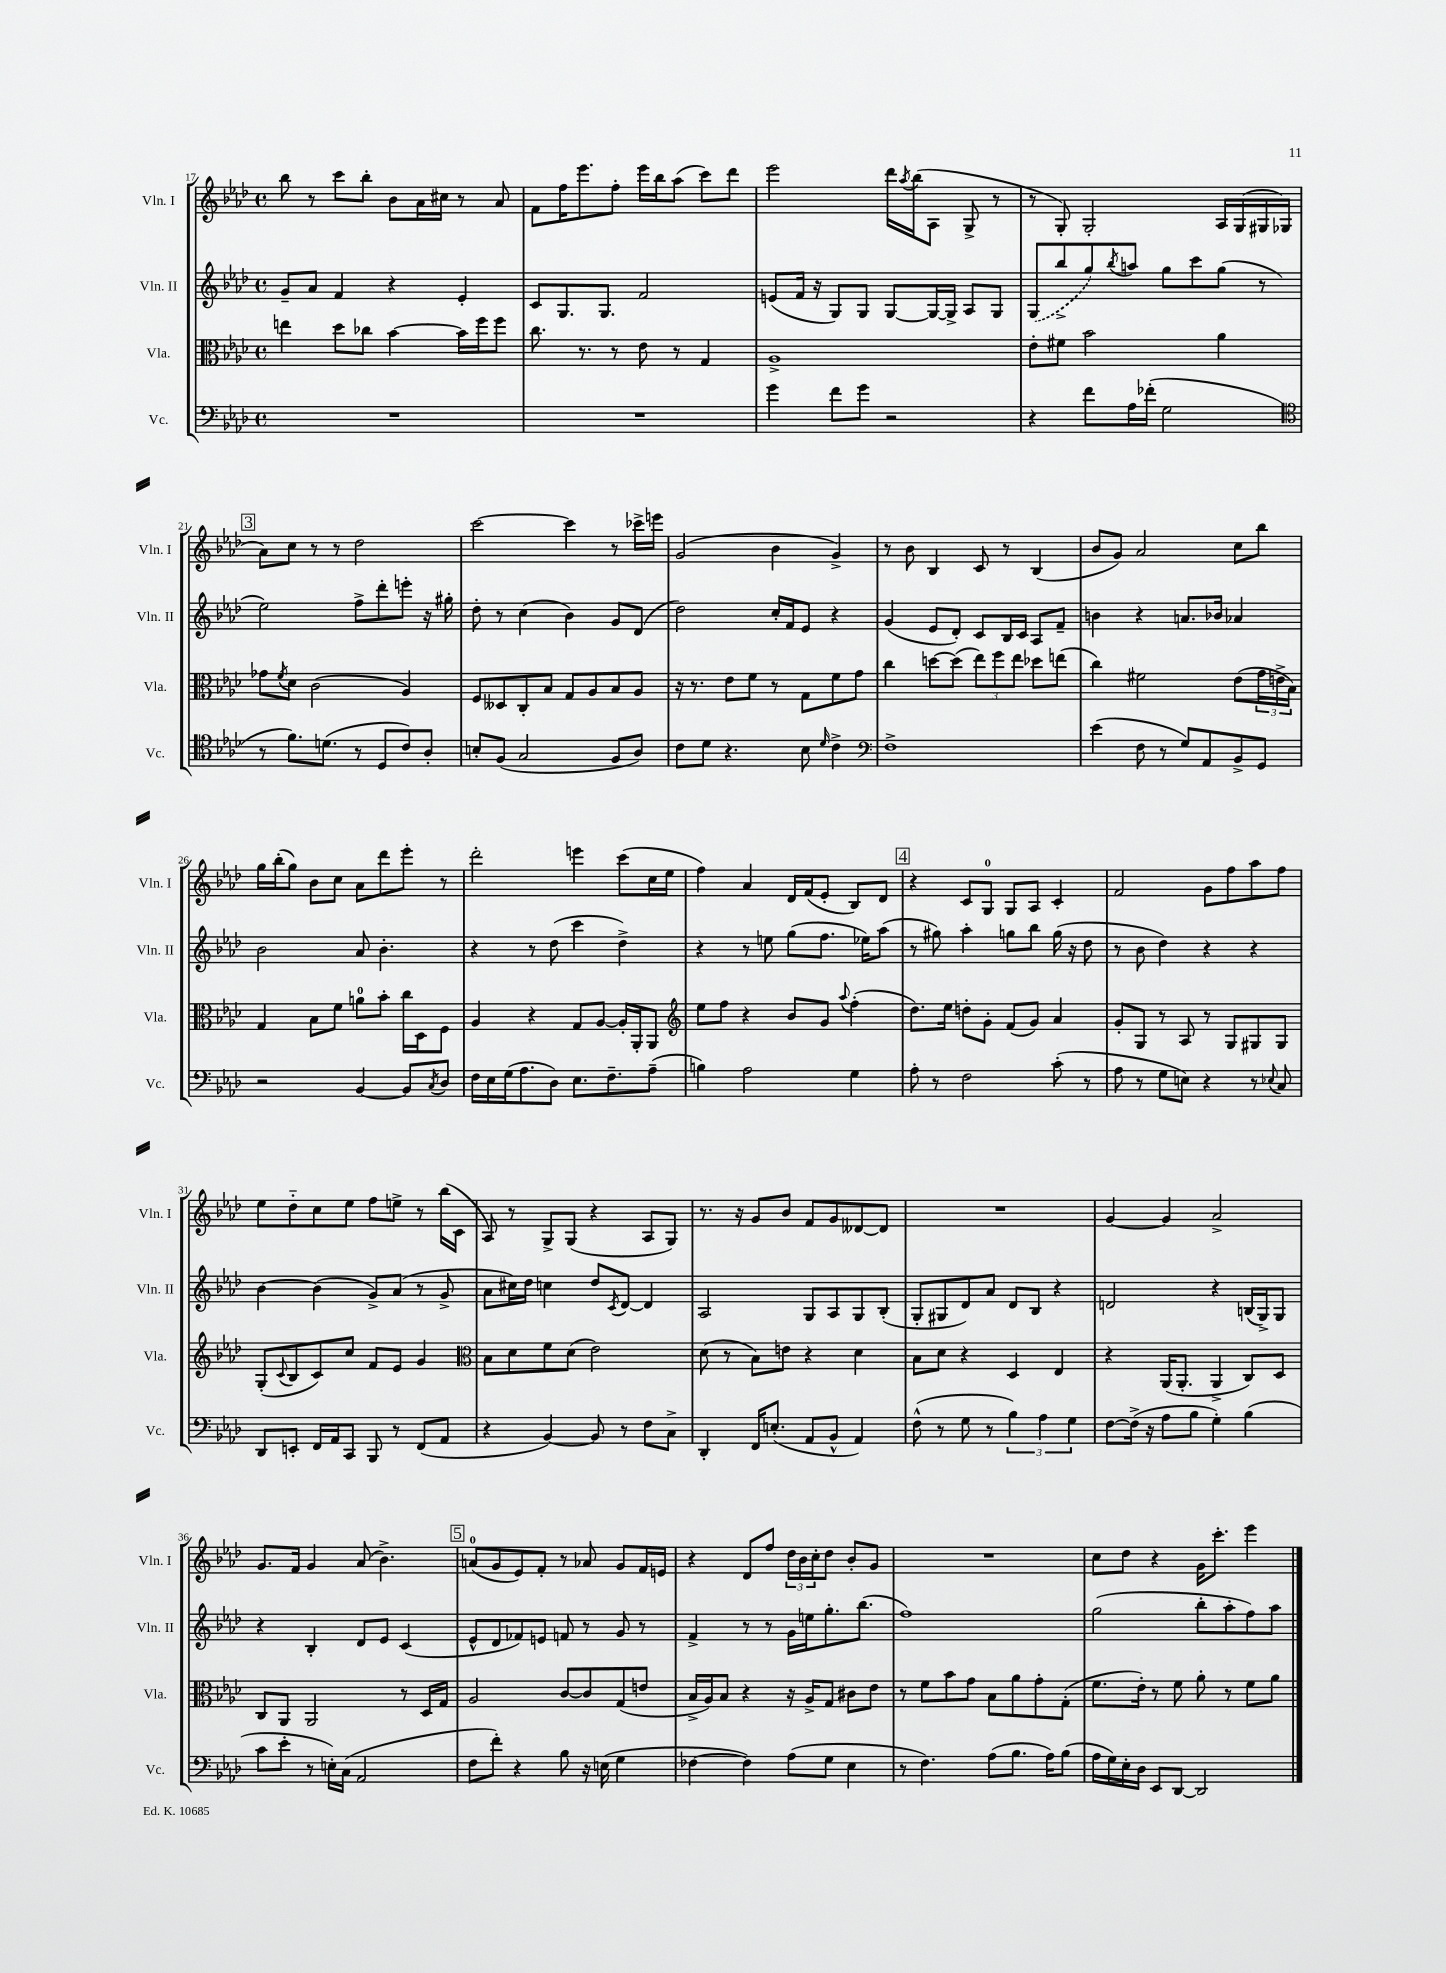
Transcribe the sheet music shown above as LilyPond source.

<<
\new StaffGroup <<
\new Staff = "s0" \with { instrumentName = "Vln. I" shortInstrumentName = "Vln. I" } {
    \clef treble \key aes \major \defaultTimeSignature \time 4/4
    bes''8 r8 c'''8 bes''8-. bes'8 aes'16 cis''16 r8 aes'8 |
    f'8 f''16 ees'''8. f''8-. ees'''16 bes''16 aes''8( c'''8) des'''8 |
    ees'''2 des'''16 \acciaccatura { aes''8 } bes''16( aes8 g8-> r8 |
    r8 g8-.) g2-. aes16 g16( gis16 ges16 |
    \mark \markup { \box "3" } aes'8) c''8 r8 r8 des''2 |
    c'''2~ c'''4 r8 ces'''16-> e'''16 |
    g'2( bes'4 g'4->) |
    r8 bes'8 bes4 c'8 r8 bes4( |
    bes'8 g'8) aes'2 c''8 bes''8 |
    g''16 bes''16-.( g''8) bes'8 c''8 aes'8 des'''8 ees'''8-. r8 |
    des'''2-. e'''4 c'''8( c''16 ees''16 |
    f''4) aes'4 des'16 f'16( ees'8-. bes8) des'8 |
    \mark \markup { \box "4" } r4 c'8 g8-0 g8 aes8 c'4-. |
    f'2 g'8 f''8 aes''8 f''8 |
    ees''8 des''8-_ c''8 ees''8 f''8 e''8-> r8 bes''16( c'16 |
    aes8) r8 g8-> g8( r4 aes8 g8) |
    r8. r16 g'8 bes'8 f'8 g'8 deses'8~ deses'8 |
    R1 |
    g'4~ g'4 aes'2-> |
    g'8. f'16 g'4 aes'8( bes'4.->) |
    \mark \markup { \box "5" } a'8-0( g'8 ees'8) f'8-. r8 aes'8 g'8 f'16 e'16 |
    r4 des'8 f''8 \tuplet 3/2 { des''16 bes'16 c''16-. } des''8 bes'8-. g'8 |
    R1 |
    c''8 des''8 r4 g'16 c'''8.-. ees'''4 \bar "|." |
}
\new Staff = "s1" \with { instrumentName = "Vln. II" shortInstrumentName = "Vln. II" } {
    \clef treble \key aes \major \defaultTimeSignature \time 4/4
    g'8-- aes'8 f'4 r4 ees'4-. |
    c'8 g8. g8. f'2 |
    e'8( f'16 r16 g8) g8 g8~ g16~ g16-> aes8 g8 |
    \once \slurDashed g8( bes''8-> g''8) \acciaccatura { bes''8 } a''8 g''8 c'''8 g''8( r8 |
    \mark \markup { \box "3" } ees''2) f''8-> des'''8-. e'''8-. r16 gis''16-. |
    des''8-. r8 c''4( bes'4) g'8 des'8( |
    des''2) c''16-. f'16 ees'8 r4 |
    g'4( ees'8 des'8-.) c'8 bes16 c'16 aes8 f'8-- |
    b'4 r4 a'8. bes'16 aes'4 |
    bes'2 aes'8 bes'4.-. |
    r4 r8 des''8( c'''4 des''4->) |
    r4 r8 e''8 g''8( f''8. ees''16) aes''8( |
    \mark \markup { \box "4" } r8 gis''8) aes''4-. g''8 bes''8 g''16( r16 des''8 |
    r8 bes'8 des''4) r4 r4 |
    bes'4~ bes'4( g'8->) aes'8( r8 g'8-> |
    aes'8 cis''16) des''16 c''4 des''8 \acciaccatura { c'8 } des'8~ des'4 |
    aes2 g8 aes8 g8 bes8-.( |
    g8-. gis8 des'8) aes'8 des'8 bes8 r4 |
    d'2 r4 b16( g16->) g8 |
    r4 bes4-. des'8 ees'8 c'4( |
    \mark \markup { \box "5" } ees'8-^ des'8 fes'8) e'8 f'8 r8 g'8 r8 |
    f'4-> r8 r8 g'16 e''16 g''8.-. bes''8.( |
    f''1) |
    g''2( bes''8-. aes''8-. f''8) aes''8 \bar "|." |
}
\new Staff = "s2" \with { instrumentName = "Vla." shortInstrumentName = "Vla." } {
    \clef alto \key aes \major \defaultTimeSignature \time 4/4
    e''4 des''8 ces''8 bes'4~ bes'16 f''16 f''8 |
    c''8. r8. r8 ees'8 r8 g4 |
    aes1-> |
    ees'8-. fis'8 bes'2 aes'4 |
    \mark \markup { \box "3" } ges'8 \acciaccatura { f'8 } des'8 c'2( aes4) |
    f8 deses8 c8-. bes8 g8 aes8 bes8 aes8 |
    r16 r8. ees'8 f'8 r8 g8 f'8 g'8 |
    c''4 d''8~ d''8( \tuplet 3/2 { ees''8) f''8 ees''8 } des''8 e''8( |
    c''4) fis'2 ees'8( \tuplet 3/2 { g'16 e'16-> bes16) } |
    g4 bes8 f'8 a'8-0 bes'8-. c''16 des16 f8 |
    aes4 r4 g8 aes8~ aes16-. aes,16-. aes,8 |
    \clef treble ees''8 f''8 r4 bes'8 g'8 \appoggiatura { aes''8 } f''4-.( |
    \mark \markup { \box "4" } des''8.) ees''16 d''8-. g'8-. f'8( g'8) aes'4 |
    g'8-. g8 r8 aes8 r8 g8 gis8 gis8 |
    g8-.( \appoggiatura { c'8 } bes8 c'8) c''8 f'8 ees'8 g'4 |
    \clef alto bes8 des'8 f'8 des'8( ees'2) |
    des'8( r8 bes8) e'8 r4 des'4 |
    bes8 des'8 r4 des4 ees4 |
    r4 aes,16( aes,8.-. aes,4-> c8) des8 |
    c8 aes,8 aes,2 r8 des16 g16 |
    \mark \markup { \box "5" } aes2 c'8~ c'8 g8( e'8 |
    bes16-> aes16) bes8 r4 r16 aes16-> g8 cis'8 ees'8 |
    r8 f'8 bes'8 g'8 bes8 aes'8 g'8-. g8-.( |
    f'8. ees'16-.) r8 f'8 aes'8-. r8 f'8 aes'8 \bar "|." |
}
\new Staff = "s3" \with { instrumentName = "Vc." shortInstrumentName = "Vc." } {
    \clef bass \key aes \major \defaultTimeSignature \time 4/4
    R1 |
    R1 |
    g'4 f'8 g'8 r2 |
    r4 f'8 aes16 fes'16-.( g2 |
    \mark \markup { \box "3" } \clef tenor r8 f'8.) d'8.( r8 des8 c'8) aes8-. |
    b8-. f8( g2 f8 aes8) |
    c'8 des'8 r4. bes8 \grace { des'16 } c'4-> |
    \clef bass f1-> |
    ees'4( f8 r8 g8) aes,8 bes,8-> g,8 |
    r2 bes,4~ bes,8 \acciaccatura { c8 } des8 |
    f16 ees16 g16( aes8. des8) ees8. f8.-- aes8--( |
    b4) aes2 g4 |
    \mark \markup { \box "4" } aes8-. r8 f2 c'8-.( r8 |
    aes8 r8 g8 e8) r4 r8 \appoggiatura { ees8 } c8 |
    des,8 e,8-. f,16 aes,16 c,8 bes,,8 r8 f,8( aes,8 |
    r4 bes,4~) bes,8 r8 f8 c8-> |
    des,4-. f,16 e8.-.( aes,8 bes,8-^ aes,4) |
    f8-^( r8 g8 r8 \tuplet 3/2 { bes4) aes4 g4 } |
    f8~ f16->( r16 aes8 bes8 g4-.) bes4( |
    c'8 ees'8-. r8 e16-.) c16( aes,2 |
    \mark \markup { \box "5" } f8 f'8-.) r4 bes8 r16 e16( g4 |
    fes4~ fes4) aes8( g8 ees4 |
    r8 f4.) aes8( bes8. aes16) bes8( |
    aes16 g16) ees16-. des16 ees,8 des,8~ des,2 \bar "|." |
}
>>
>>
\layout { \context { \Score currentBarNumber = #17 } }
